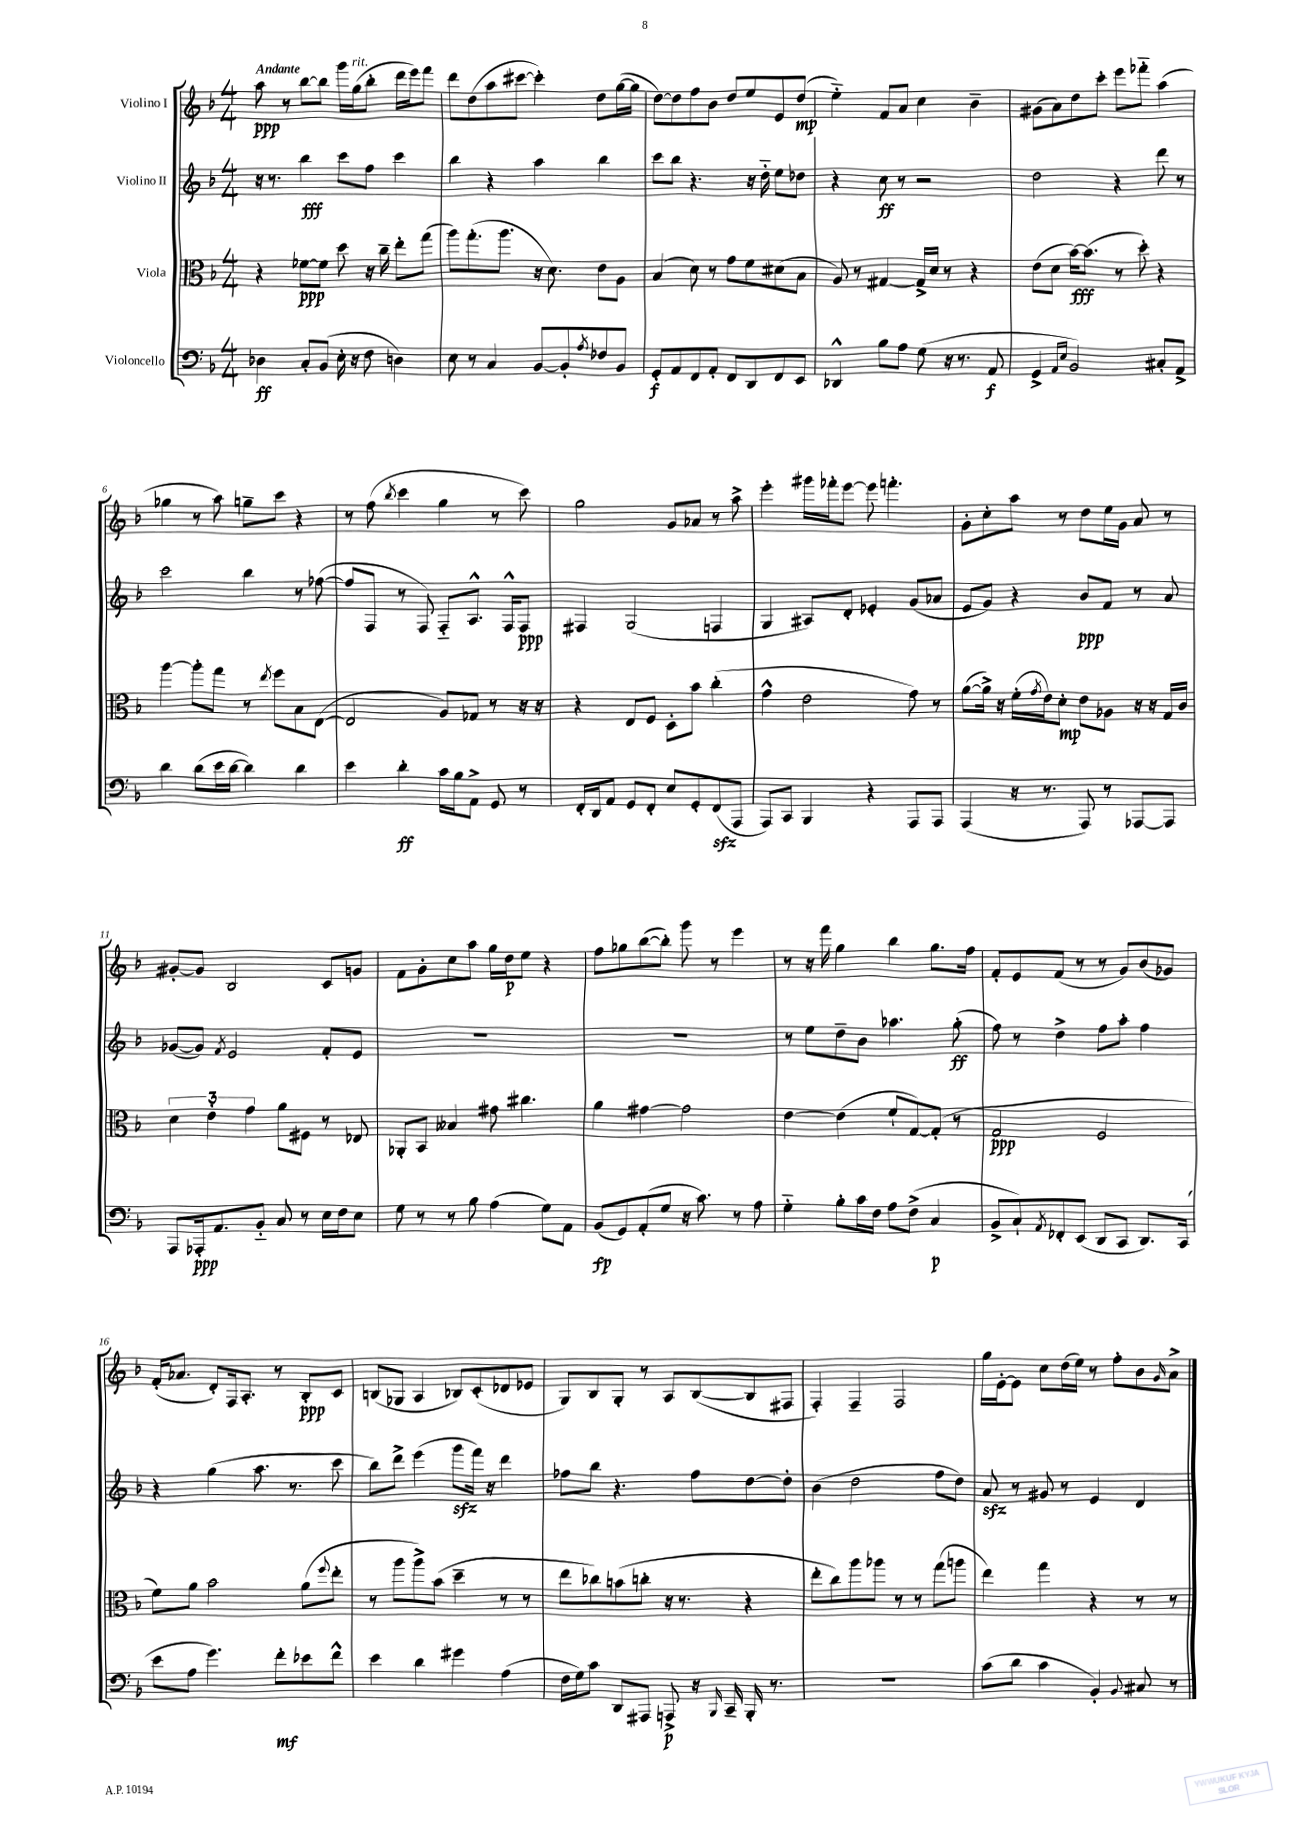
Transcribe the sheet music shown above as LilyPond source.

<<
\new StaffGroup <<
\new Staff = "s0" \with { instrumentName = "Violino I" } {
    \clef treble \key f \major \numericTimeSignature \time 4/4 \tempo "Andante"
    a''8\ppp r8 bes''8~ bes''8 g'''16 g''16^\markup { \italic "rit." }( bes''8-. d'''16 e'''16) f'''8 |
    d'''8 d''8( a''8 cis'''8~ cis'''4-.) d''8 g''16~( g''16 |
    d''8~) d''8 f''8 bes'8 d''8 e''8 e'8 d''8\mp( |
    e''4-_) f'8 a'8 c''4 bes'4-- |
    gis'8( a'8) d''8 c'''8-. e'''8 fes'''8-_ a''4( |
    ges''4 r8 a''8) g''8-- c'''8 r4 |
    r8 f''8( \acciaccatura { bes''8 } c'''4 g''4 r8 c'''8) |
    g''2 g'8 aes'8 r8 a''8-> |
    e'''4-. gis'''16 fes'''16-. e'''8~ e'''8 f'''4.-. |
    g'8-. c''8-. a''8 r8 d''8 e''16 g'16 a'8 r8 |
    gis'8~-. gis'8 bes2 c'8 g'8 |
    f'8 g'8-. c''8 a''8 g''16 d''16\p e''8 r4 |
    f''8 ges''8 bes''8~( bes''8-.) g'''8 r8 e'''4 |
    r8 r16 f'''16 g''4 bes''4 g''8. f''16 |
    f'8-. e'8 f'8( r8 r8 g'8) bes'8( ges'8) |
    f'16-.( aes'8. d'8-.) f16 a8.-. r8 bes8-.\ppp c'8 |
    b8( ges8 a4 bes8) c'8-.( des'8 ees'8 |
    g8) bes8 g8-. r8 a8 bes8~( bes8 fis8 |
    f4-.) f4-- f2 |
    g''16 e'16~-. e'8 c''8 d''16( e''16) r8 f''8-. bes'8 \grace { g'16 } a'8-> \bar "|." |
}
\new Staff = "s1" \with { instrumentName = "Violino II" } {
    \clef treble \key f \major \numericTimeSignature \time 4/4
    r16 r8. bes''4\fff c'''8 f''8 c'''4 |
    bes''4 r4 a''4 bes''4 |
    c'''8 bes''8 r4. r16 d''16-_ e''8 des''8 |
    r4 c''8\ff r8 r2 |
    d''2 r4 d'''8 r8 |
    c'''2 bes''4 r8 fes''8~( |
    fes''8 f8 r8 f8) f8-_ a8.-^ f16-^ f8\ppp |
    fis4 g2( f4 |
    g4 ais8) d'8-. ees'4-. g'8( aes'8 |
    e'8 g'8) r4 bes'8\ppp f'8 r8 a'8 |
    ges'8~( ges'8) \acciaccatura { f'8 } e'2 f'8-. e'8 |
    R1 |
    R1 |
    r8 e''8 d''8-- bes'8 aes''4. g''8-.\ff( |
    f''8) r8 d''4-> f''8 a''8-. f''4 |
    r4 g''4( a''8. r8. c'''8 |
    bes''8) d'''8-> e'''4( g'''8\sfz f'''16) r16 d'''4 |
    fes''8 bes''8 r4. fes''8 d''8~ d''8-. |
    bes'4( d''2 f''8 d''8) |
    a'8\sfz r8 gis'8 r8 e'4 d'4 \bar "|." |
}
\new Staff = "s2" \with { instrumentName = "Viola" } {
    \clef alto \key f \major \numericTimeSignature \time 4/4
    r4 fes'8~\ppp fes'8 d''8 r16 c''16-- e''8-. g''8( |
    a''8) g''8.-.( a''8. r16 d'8.) e'8 a8 |
    bes4( d'8) r8 g'8 f'8 dis'8( bes8 |
    a8) r8 gis4~ gis16-> d'16 r8 r4 |
    e'8( d'8 bes'16~\fff) bes'8.( r8 d''8-.) r4 |
    a''4~ a''8-. g''8 r8 \acciaccatura { e''8 } f''8 bes8 e8~( |
    e2 a8) ges8 r8 r16 r16 |
    r4 e8 f8 d8-. bes'8 c''4-.( |
    g'4-^ e'2 g'8) r8 |
    a'8~( a'16->) r16 f'16-.( \acciaccatura { g'8 } e'16) d'8-.\mp e'8 aes8 r16 r16 g16 c'16 |
    \tuplet 3/2 { d'4 e'4-. g'4 } a'8 fis8 r8 ees8 |
    aes,8-. bes,8 beses4 gis'8 cis''4. |
    a'4 gis'4~ gis'2 |
    e'4~ e'4( f'8-! g8~) g8-.( r8 |
    g2\ppp f2 |
    f'8) a'8 bes'2 a'8( \appoggiatura { f''8 } e''8-. |
    r8 a''8 a''8->) bes'8( d''4-- r8 r8 |
    e''8 ces''8) b'8( c''8-. r16 r8. r4 |
    e''8-. c''8) a''8 aes''8 r8 r8 g''8( a''8 |
    e''4) g''4 r4 r8 r8 \bar "|." |
}
\new Staff = "s3" \with { instrumentName = "Violoncello" } {
    \clef bass \key f \major \numericTimeSignature \time 4/4
    des4\ff c8-. bes,8( e16-. r16 f8 d4) |
    e8 r8 c4 bes,8~ bes,8-. \acciaccatura { a8 } fes8 bes,8 |
    g,8-.\f a,8 f,8 a,8-. f,8 d,8 f,8 e,8 |
    des,4-^ bes8 a8 g8( r16 r8. a,8\f |
    g,4-> \grace { a,16 e16 } bes,2) cis8-. a,8-> |
    d'4 d'8( e'16 d'16~ d'4) d'4 |
    e'4 d'4-.\ff c'16 bes16 a,8-> g,8 r8 |
    f,16-. d,16 a,8 g,8 f,8-. e8 g,8-. f,8\sfz( a,,8 |
    a,,8) c,8 bes,,4 r4 a,,8 a,,8 |
    a,,4( r16 r8. a,,8) r8 aes,,8~ aes,,8 |
    a,,8 aes,,16-.\ppp a,8. bes,8-_ c8 r8 e16 f16 e8 |
    g8 r8 r8 bes8 a4( g8) a,8 |
    bes,8\fp( g,8) a,8-.( g8 r16 c'8.) r8 a8 |
    g4-_ bes8-. c'16 f16 a8 f8->( c4\p |
    bes,8-> c8-!) \acciaccatura { a,8 } fes,8-. e,8( d,8 c,8 d,8.) c,16( |
    e'8 a8 g'4.) f'8-.\mf ees'8 f'8-^ |
    e'4 d'4 gis'4 a4( |
    f16 g16) c'8 d,8 ais,,8 a,,8->\p r16 \grace { bes,,16 } c,16-- bes,,16-. r8. |
    R1 |
    c'8( d'8 c'4 bes,4-.) \appoggiatura { bes,8 } cis8 r8 \bar "|." |
}
>>
>>
